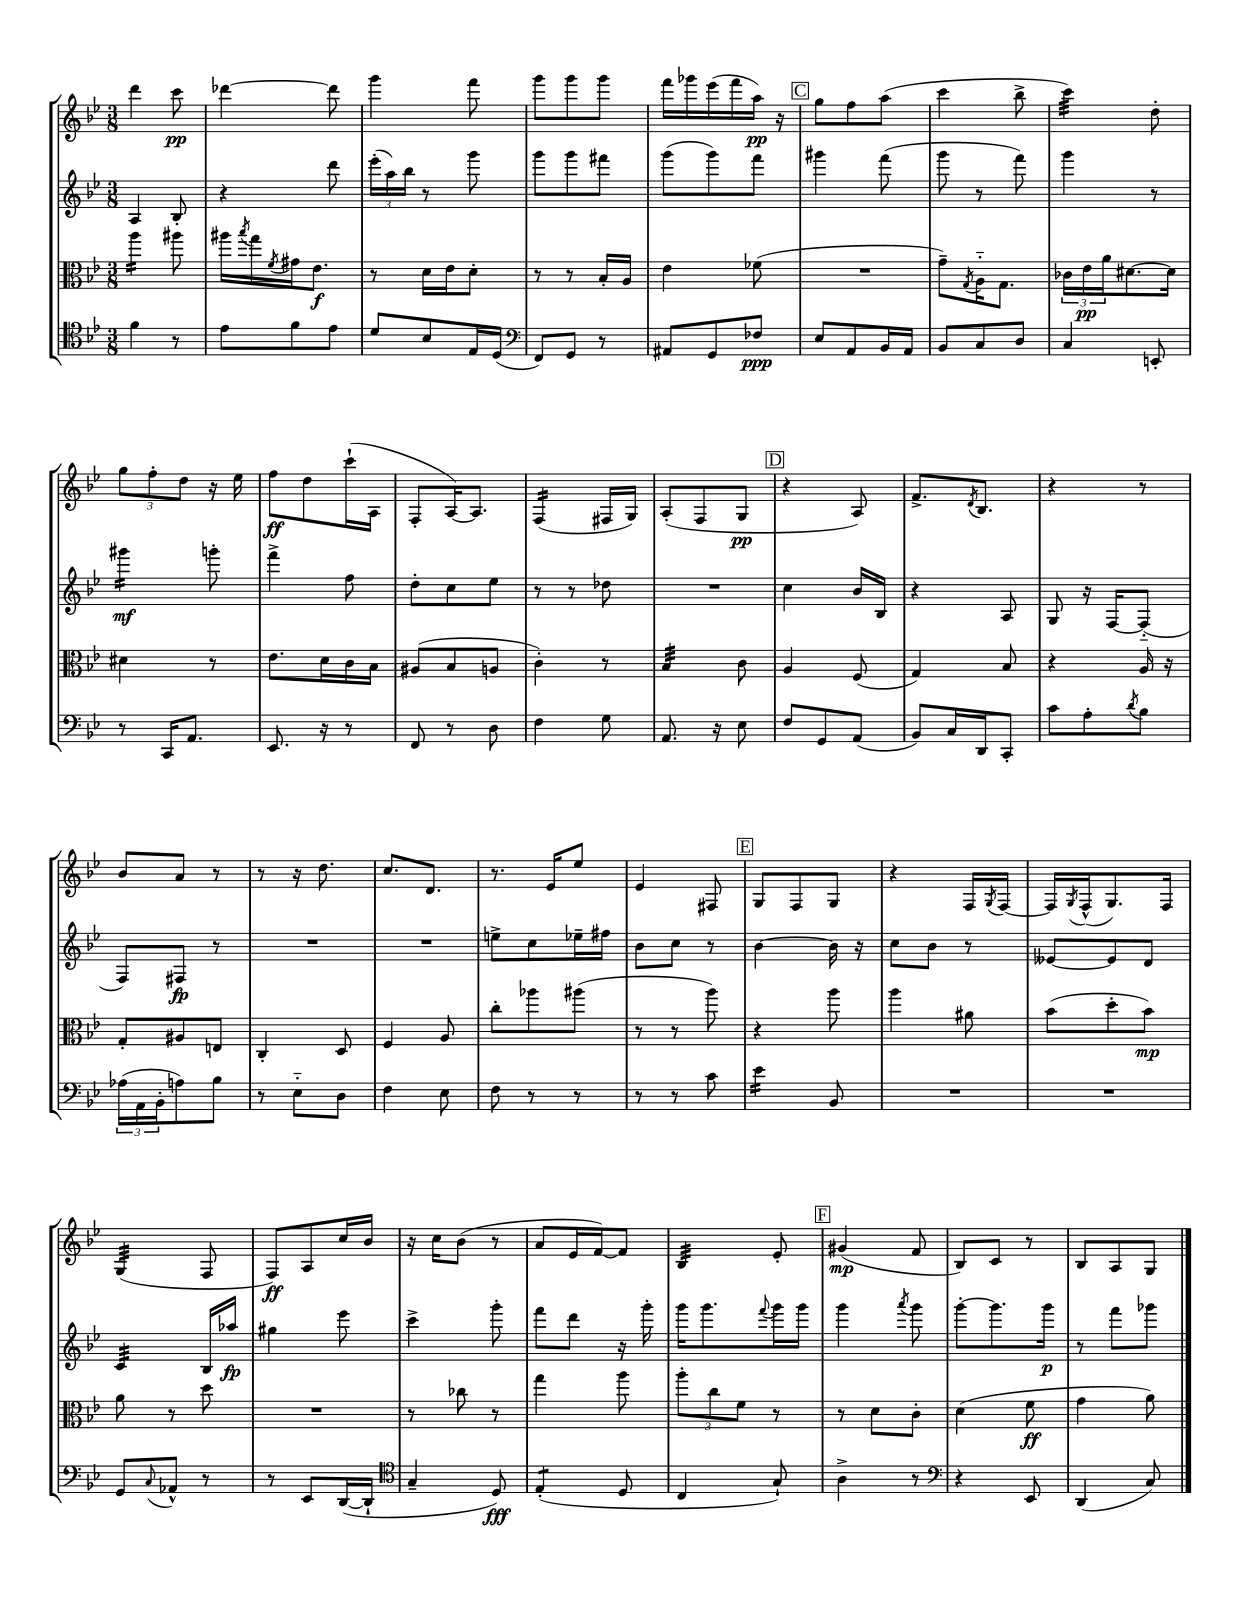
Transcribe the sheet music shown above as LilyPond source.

<<
\new StaffGroup <<
\new Staff = "s0" {
    \clef treble \key bes \major \numericTimeSignature \time 3/8
    d'''4 c'''8\pp |
    des'''4~ des'''8 |
    g'''4 f'''8 |
    g'''8 g'''8 g'''8 |
    f'''16 ges'''16 ees'''16( f'''16 a''16\pp) r16 |
    \mark \markup { \box "C" } g''8 f''8 a''8( |
    c'''4 bes''8-> |
    c'''4:32) d''8-. |
    \tuplet 3/2 { g''8 f''8-. d''8 } r16 ees''16 |
    f''8\ff d''8 c'''16-!( a16 |
    f8-. a16~) a8. |
    f4:16( fis16 g16) |
    a8-.( f8 g8\pp |
    \mark \markup { \box "D" } r4 a8) |
    f'8.-> \acciaccatura { d'8 } bes8. |
    r4 r8 |
    bes'8 a'8 r8 |
    r8 r16 d''8. |
    c''8. d'8. |
    r8. ees'16 ees''8 |
    ees'4 fis8 |
    \mark \markup { \box "E" } g8 f8 g8 |
    r4 f16 \acciaccatura { g8 } f16~ |
    f16 \acciaccatura { g8 } f16-^( g8.) f16 |
    g4:32( f8 |
    f8\ff) a8 c''16 bes'16 |
    r16 c''16 bes'8( r8 |
    a'8 ees'16 f'16~) f'8 |
    bes4:32 ees'8-. |
    \mark \markup { \box "F" } gis'4\mp( f'8 |
    bes8) c'8 r8 |
    bes8 a8 g8 \bar "|." |
}
\new Staff = "s1" {
    \clef treble \key bes \major \numericTimeSignature \time 3/8
    a4 bes8-. |
    r4 d'''8 |
    \tuplet 3/2 { ees'''16-.( a''16) bes''16 } r8 g'''8 |
    g'''8 g'''8 fis'''8 |
    g'''8( g'''8) f'''8 |
    \mark \markup { \box "C" } gis'''4 f'''8( |
    g'''8 r8 f'''8) |
    g'''4 r8 |
    gis'''4:16\mf g'''8-. |
    f'''4-> f''8 |
    d''8-. c''8 ees''8 |
    r8 r8 des''8 |
    R4. |
    \mark \markup { \box "D" } c''4 bes'16 bes16 |
    r4 a8 |
    g8 r16 f16~ f8-_( |
    f8) fis8\fp r8 |
    R4. |
    R4. |
    e''8-> c''8 ees''16-- fis''16 |
    bes'8 c''8 r8 |
    \mark \markup { \box "E" } bes'4~ bes'16 r16 |
    c''8 bes'8 r8 |
    eeses'8~ eeses'8 d'8 |
    c'4:32 bes16 aes''16\fp |
    gis''4 ees'''8 |
    c'''4-> g'''8-. |
    f'''8 d'''8 r16 g'''16-. |
    g'''16 g'''8. \appoggiatura { f'''8 } g'''16 g'''16 |
    \mark \markup { \box "F" } g'''4 \acciaccatura { a'''8 } g'''8 |
    g'''8~-. g'''8. g'''16\p |
    r8 f'''8 ges'''8 \bar "|." |
}
\new Staff = "s2" {
    \clef alto \key bes \major \numericTimeSignature \time 3/8
    a''4:16 ais''8 |
    ais''16 \acciaccatura { bes''8 } g''16 \acciaccatura { f'8 } gis'16 ees'8.\f |
    r8 d'16 ees'16 d'8-. |
    r8 r8 bes16-. a16 |
    ees'4 fes'8( |
    \mark \markup { \box "C" } R4. |
    g'8--) \acciaccatura { g8 } a16-_ g8. |
    \tuplet 3/2 { ces'16 ees'16\pp a'16 } dis'8.~ dis'16 |
    dis'4 r8 |
    ees'8. d'16 c'16 bes16 |
    ais8( bes8 a8 |
    c'4-.) r8 |
    bes4:32 c'8 |
    \mark \markup { \box "D" } a4 f8( |
    g4) bes8 |
    r4 a16 r16 |
    g8-. ais8 e8 |
    c4-. d8 |
    f4 a8 |
    c''8-. aes''8 ais''8( |
    r8 r8 a''8) |
    \mark \markup { \box "E" } r4 a''8 |
    a''4 ais'8 |
    bes'8( d''8-. bes'8\mp) |
    a'8 r8 d''8 |
    R4. |
    r8 ces''8 r8 |
    g''4 a''8 |
    \tuplet 3/2 { a''8-. c''8 f'8 } r8 |
    \mark \markup { \box "F" } r8 d'8 c'8-. |
    d'4( f'8\ff |
    g'4 a'8) \bar "|." |
}
\new Staff = "s3" {
    \clef tenor \key bes \major \numericTimeSignature \time 3/8
    f'4 r8 |
    ees'8 f'8 ees'8 |
    d'8 bes8 ees16 d16( |
    \clef bass f,8) g,8 r8 |
    ais,8 g,8 fes8\ppp |
    \mark \markup { \box "C" } ees8 a,8 bes,16 a,16 |
    bes,8 c8 d8 |
    c4 e,8-. |
    r8 c,16 a,8. |
    ees,8. r16 r8 |
    f,8 r8 d8 |
    f4 g8 |
    a,8. r16 ees8 |
    \mark \markup { \box "D" } f8 g,8 a,8( |
    bes,8) c16 d,16 c,8-. |
    c'8 a8-. \acciaccatura { d'8 } bes8 |
    \tuplet 3/2 { aes16( a,16 bes,16-. } a8) bes8 |
    r8 ees8-_ d8 |
    f4 ees8 |
    f8 r8 r8 |
    r8 r8 c'8 |
    \mark \markup { \box "E" } ees'4:16 bes,8 |
    R4. |
    R4. |
    g,8 \appoggiatura { c8 } aes,8-^ r8 |
    r8 ees,8 d,16~( d,16-! |
    \clef tenor g4-- d8\fff) |
    ees4:8-.( d8 |
    c4 g8-!) |
    \mark \markup { \box "F" } a4-> r8 |
    \clef bass r4 ees,8 |
    d,4( c8) \bar "|." |
}
>>
>>
\layout { \context { \Score \remove "Bar_number_engraver" } }
